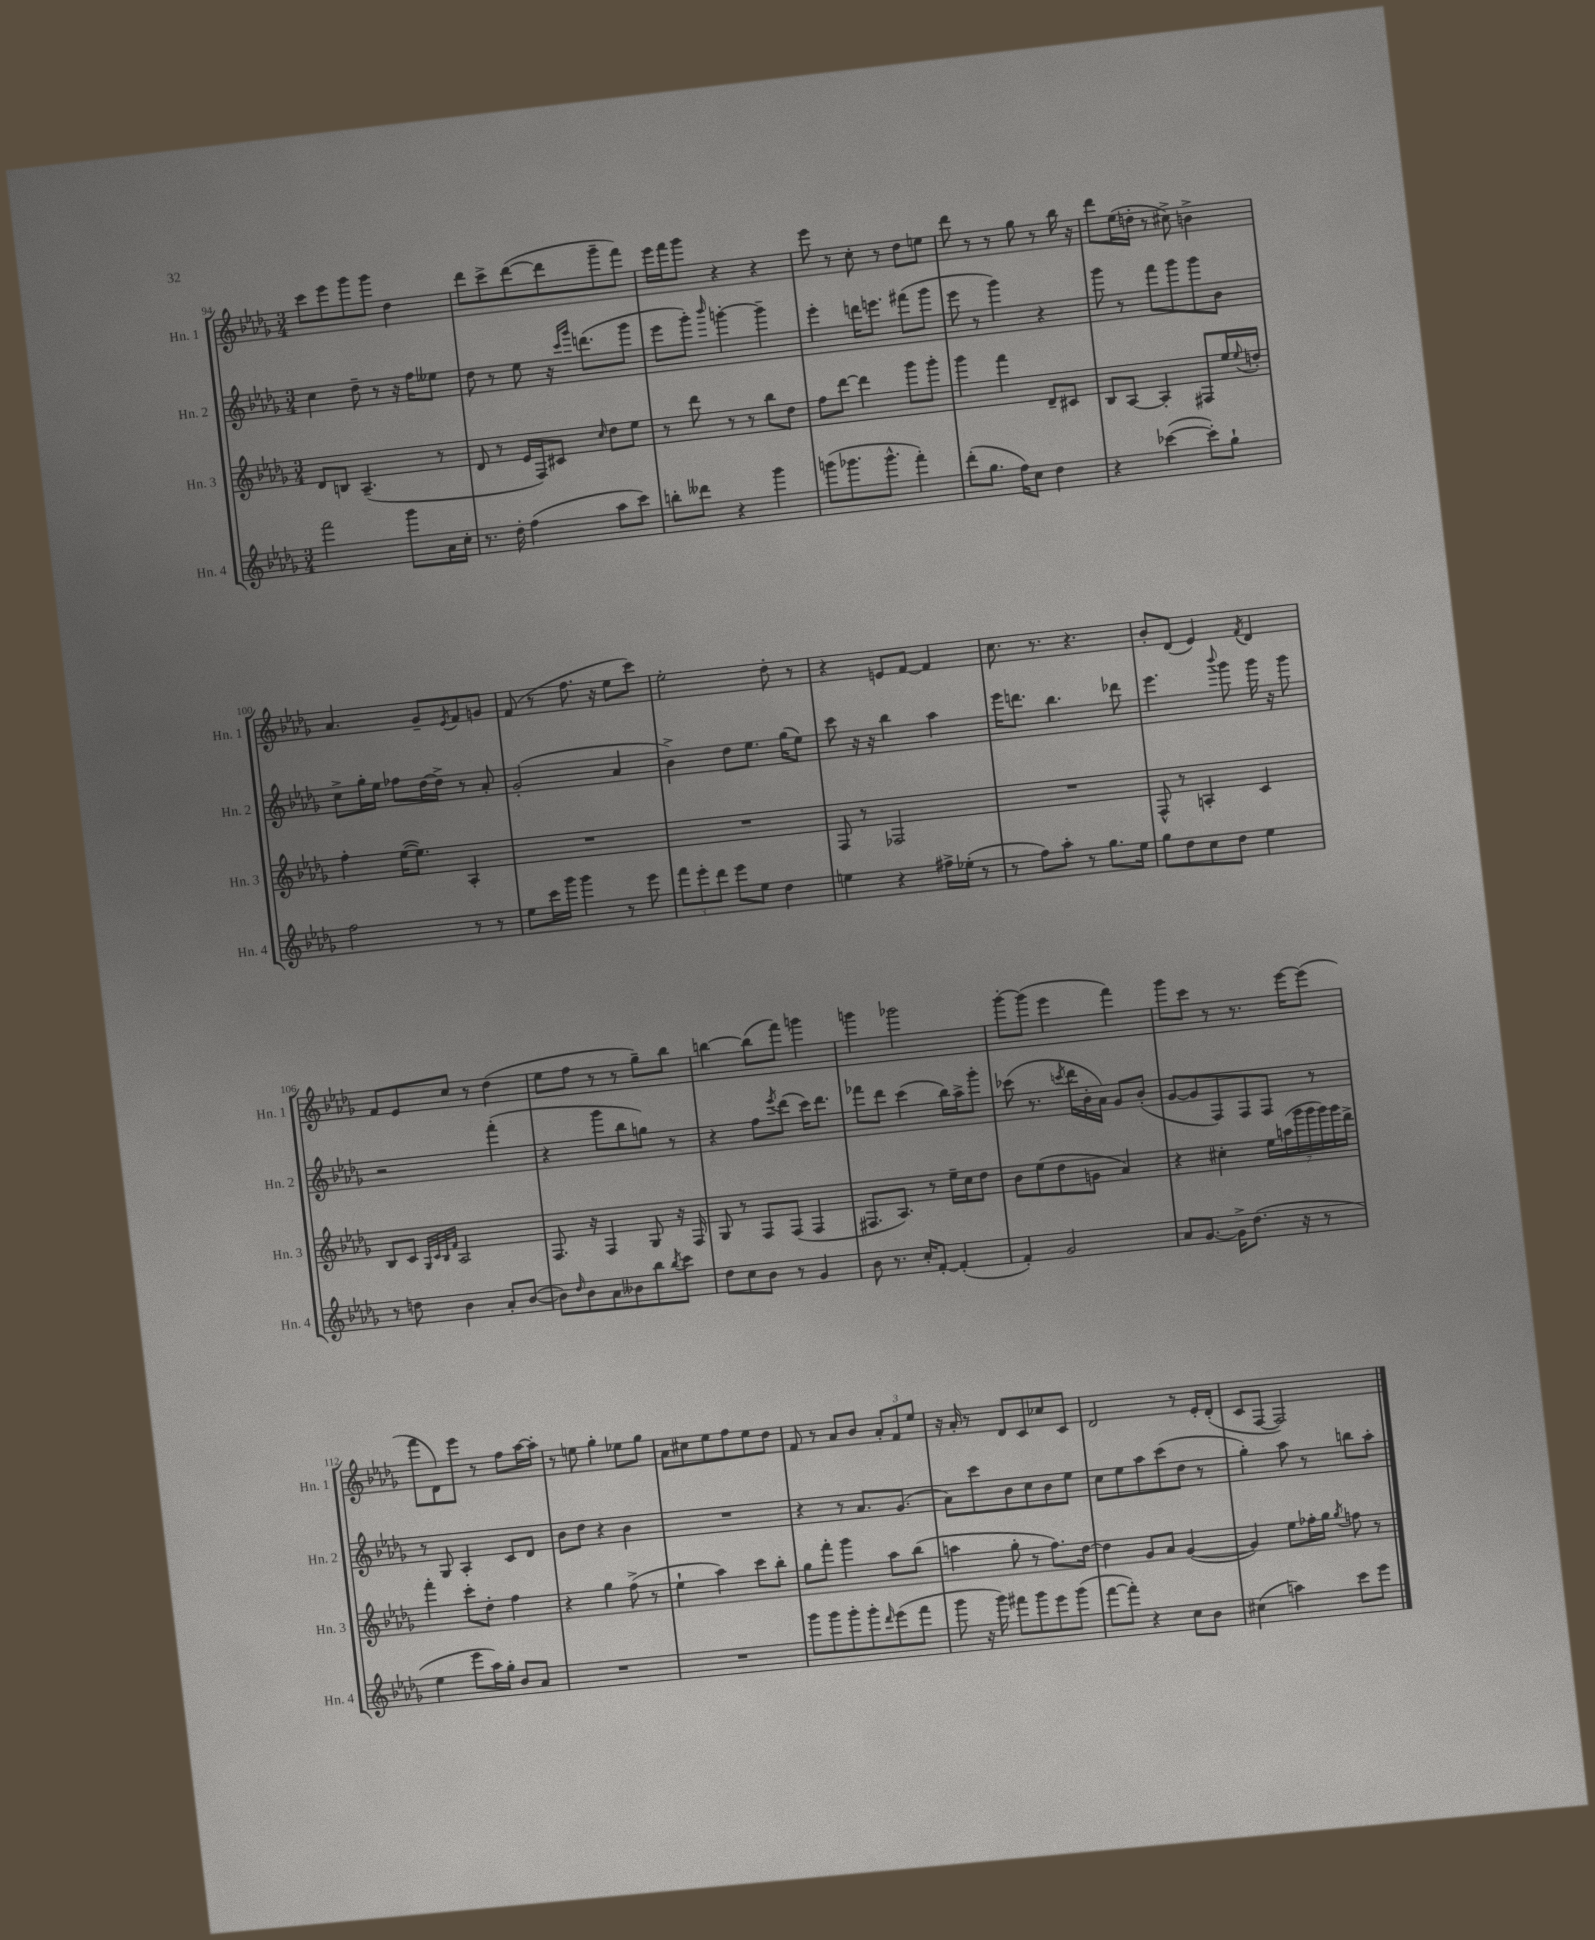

**kern	**kern	**kern	**kern
*part4	*part3	*part2	*part1
*staff4	*staff3	*staff2	*staff1
*I"Hn. 4	*I"Hn. 3	*I"Hn. 2	*I"Hn. 1
*I'Hn. 4	*I'Hn. 3	*I'Hn. 2	*I'Hn. 1
*clefG2	*clefG2	*clefG2	*clefG2
*k[b-e-a-d-g-]	*k[b-e-a-d-g-]	*k[b-e-a-d-g-]	*k[b-e-a-d-g-]
*M3/4	*M3/4	*M3/4	*M3/4
=94	=94	=94	=94
2fff\	8d-/L	4cc\	8ccc\L
.	8Bn/J	.	8eee-\
.	(4.A-~/	8dd-~\	8ggg-\
.	.	8r	8ggg-\J
8ggg-\L	.	16r	4dd-\
.	.	16ff\KL	.
16a-\L	8r	8ee--X\J	.
16cc'\JJ	.	.	.
=95	=95	=95	=95
8.r	8d-/	8dd-\	8ddd-\L
.	8r	8r	8ccc^\
16dd-'\	.	.	.
(4ff\	16e-/LL	8ee-\	([8ddd-\
.	16F/J)	.	.
.	8c#X/J	16r	8ddd-\]
.	.	16qqccc/LL	.
.	.	16qqggg-/JJ	.
.	.	(8.dddn\L	.
.	16qqcc/	.	.
8aa-\L	8dd-\L	.	8ggg-~\
8ccc\J)	8ee-\J	8ggg-\J	8fff\J)
=96	=96	=96	=96
8bbn'\L	8r	8eee-\L	16eee-\LL
.	.	.	16fff\J
8ddd--X\J	8ddd-\	8ggg-'\J)	8ggg-\J
.	.	16qqbbb-/	.
4r	8r	[4gggn'\	4r
.	8r	.	.
4ggg-\	8bb-\L	4ggg~\]	4r
.	8dd-\J	.	.
=97	=97	=97	=97
(8gggn\L	8ff\L	4eee-'\	8eee-\
8.ggg-X\	[8ddd-\J	.	8r
.	4ddd-\]	16dddn\KL	8cc'\
8.ggg-^^\J	.	8.eeen\J	.
.	.	.	8r
4fff'\)	8ggg-\L	(8fff#X\L	8dd-\L
.	8ggg-'\J	8ggg-\J	8een\J
=98	=98	=98	=98
(8ddd-'\L	4ggg-\	8eee-\	8ddd-\
8.gg-\J	.	8r	8r
.	4fff\	4ggg-\)	8r
16ff\KL)	.	.	.
8cc\J	.	.	8gg-\
4dd-\	8d-~/L	4r	8r
.	8c#X/J	.	16bb-\
.	.	.	16r
=99	=99	=99	=99
4r	8B-/L	8ggg-\	8ddd-\L
.	[8A-/J	8r	(16ee-\L
.	.	.	16ddn'\JJ
([4ccc-X\	4A-'/]	8fff\L	8r
.	.	8ggg-\	8cc#X^\)
8ccc-'\L])	8F#X/L	8ggg-\	4bn^\
8gg-`\J	16ee-/L	8b-\J	.
.	8qqee-/	.	.
.	16ddn'/JJ	.	.
!!LO:LB:g=z
=100	=100	=100	=100
2ff\	4ff'\	8cc^\L	4.a-/
.	.	16gg-'\L	.
.	.	16ee-\JJ	.
.	([16ee-\KL	8ff-X\L	.
.	8.ee-\J])	.	.
.	.	[16dd-\L	8g-~/L
.	.	16dd-^\JJ]	.
.	.	.	8qe-/
8r	4A-'/	8r	8f/
8r	.	8a-'/	8gn/J
=101	=101	=101	=101
8ee-\L	2.r	(2g-'/	(8f/
16ccc\L	.	.	8r
16ggg-\JJ	.	.	.
4ggg-\	.	.	8.ff\
.	.	.	16r
8r	.	4a-/	8ee-\L
8eee-\	.	.	8ccc\J)
=102	=102	=102	=102
12fff\L	2.r	4b-^\)	2ee-'\
12eee-'\	.	.	.
12ddd-\J	.	.	.
8eee-\L	.	8dd-\L	.
8ee-\J	.	8.ee-\J	.
4dd-\	.	.	8dd-'\
.	.	(16gg-\KL	.
.	.	8ee-\J)	8r
=103	=103	=103	=103
4een\	8F/	8ccc\	4r
.	8r	16r	.
.	.	16r	.
4r	2F-X/	4bb-\	8en/L
.	.	.	[8f/J
16ff#X^\LL	.	4aa-\	4f/]
(16ee-X'\JJ	.	.	.
8r	.	.	.
=104	=104	=104	=104
8r	2.r	16eee-\KL	8.cc\
.	.	8.dddn\J	.
8ff\L)	.	.	.
.	.	.	8.r
8aa-'\J	.	4.bb-\	.
8r	.	.	4.r
8.gg-\L	.	.	.
.	.	8ddd-X\	.
16ee-\Jk	.	.	.
=105	=105	=105	=105
8gg-\L	8F^^/	4.eee-\	8b-'/L
8dd-\	8r	.	(8d-/J
8cc\	4An'/	.	4e-/)
.	.	8qqbbb-/	.
8dd-\J	.	8ggg-\	.
.	.	.	8qf/
4ee-\	4c/	16ggg-\	4d-/
.	.	16r	.
.	.	8ggg-\	.
!!LO:LB:g=z
=106	=106	=106	=106
8r	8B-/L	2r	8f/L
8ddn\	8c/J	.	8e-/
.	32qqG-/LLL	.	.
.	32qqc/	.	.
.	32qqB-/	.	.
.	32qqf/JJJ	.	.
4b-\	2A-/	.	8cc/J
.	.	.	8r
8a-'/L	.	(4fff'\	(4dd-\
([8b-/J	.	.	.
=107	=107	=107	=107
8b-\L])	8.F/	4r	8ee-\L
16qqdd-/	.	.	.
8b-\	.	.	8ff\J
.	16r	.	.
8a-\	4F/	8ggg-\L	8r
8b--X\	.	8bb-\	8r
8bb-\	8G-/	8ggn\J)	8gg-~\L)
8qbb-/	.	.	.
8ccc\J	16r	8r	8bb-\J
.	16F/	.	.
=108	=108	=108	=108
8dd-\L	8G-/	4r	[4bbn\
8cc\	8r	.	.
8b-\J	8F/L	8ff\L	(8bb\L]
.	.	8qeee-/	.
8r	(8F/J	(8ddd-\J	8fff\J)
4g-/	4F/	16ccc\KL)	4gggn\
.	.	8.ddd-\J	.
=109	=109	=109	=109
8b-\	8.F#X/L	8fff-X\L	4gggn\
8.r	.	8ddd-\J	.
.	8.A-/J)	.	.
.	.	(4ccc\	2ggg-X\
16cc'/KL	.	.	.
[8f'/J	8r	.	.
(4f'/]	16ee-~\LL	16bb-\LL)	.
.	16cc\J	16aa-^\J	.
.	8dd-\J	8ggg-'\J	.
=110	=110	=110	=110
4f'/)	8b-\L	(8ccc-X\	[8ggg-'\L
.	(8ee-\	8.r	(8ggg-\J]
2g-/	8dd-\	.	4eee-\
.	.	8qcccn/	.
.	.	16ddd-\LL	.
.	8gn\J	16b-'\	.
.	.	16a-\JJ)	.
.	4a-/)	8g-/L	4fff\)
.	.	(8b-'/J	.
=111	=111	=111	=111
8a-/L	4r	[8g-/L	8ggg-\L
[8.g-/J	.	8g-/]	8ccc\J
.	4cc#X'\	8F/)	8r
16g-^\KL]	.	.	.
(8.dd-\J	.	8F/	8.r
.	28ee-\LL	8F/J	.
.	(28aan\	.	.
16r	.	.	[16eee-\KL
.	28ggg-\	.	.
.	28ggg-\	.	.
8r	.	8r	(8eee-\J]
.	28ggg-\)	.	.
.	28ggg-\	.	.
.	28ddd-^\JJ	.	.
!!LO:LB:g=z
=112	=112	=112	=112
4ee-\	4fff'\	8r	8fff\L
.	.	8G-/	8d-\)
8eee-\L	8ccc'\L	4A-'/	8eee-\J
16aa-\L)	8dd-'\J	.	8r
16gg-'\JJ	.	.	.
8b-/L	4ff\	8c/L	8ff\L
8a-/J	.	8d-/J	[16aa-\L
.	.	.	16aa-'\JJ]
=113	=113	=113	=113
2.r	4r	8b-\L	8r
.	.	8dd-\J	8een\
.	4gg-\	4r	4gg-'\
.	(8ff^\	4b-\	8ee-X\L
.	8r	.	8gg-\J
=114	=114	=114	=114
2.r	4ee-`\	2.r	8a-\L
.	.	.	8cc#X\
.	4aa-\)	.	8ee-\
.	.	.	8ff\
.	8ccc\L	.	8ee-\
.	8bb-'\J	.	8dd-\J
=115	=115	=115	=115
8ggg-\L	8gg-\L	4r	8f/
8ggg-\	8fff'\J	.	8r
8ggg-'\	4ggg-\	8r	8a-/L
8ggg-'\	.	8.a-/L	8b-/J
16qqddd-/	.	.	.
(8eee-\	8aa-\L	.	12a-'/L
.	.	(8.g-/J	.
.	.	.	12f/
8fff\J	(8bb-\J	.	.
.	.	.	12ee-/J
=116	=116	=116	=116
8ggg-\	4aan\	8a-\L)	16r
.	.	.	16a-'/
16r	.	8ccc\	8r
16ggg-\)	.	.	.
8fff#X\L	8gg-'\	8b-\	8d-/L
8ggg-\	8r	8cc\	8c/
8eee-\	8.ff\L)	8b-\	8cc-X/
(8ggg-\J	.	8ee-\J	8c/J
.	[16dd-\Jk	.	.
=117	=117	=117	=117
[8fff\L	4dd-\]	8cc\L	2d-/
8fff'\J])	.	8ee-\	.
4r	8g-/L	8aa-\	.
.	8a-/J	(8ccc\	.
8cc\L	([4g-/	8dd-\J	8r
8b-\J	.	8r	16e-'/LL
.	.	.	(16d-'/JJ
=118	=118	=118	=118
(4cc#X\	4g-/])	4gg-'\)	8c/L
.	.	.	[8F/J
4aan\)	8ee-\L	8aa-\	2F/])
.	16ff-X'\L	8r	.
.	16gg-\JJ	.	.
.	8qgg-/	.	.
8ccc\L	8ffn\	8bbn\L	.
8eee-\J	8r	8aa-'\J	.
==	==	==	==
*-	*-	*-	*-
